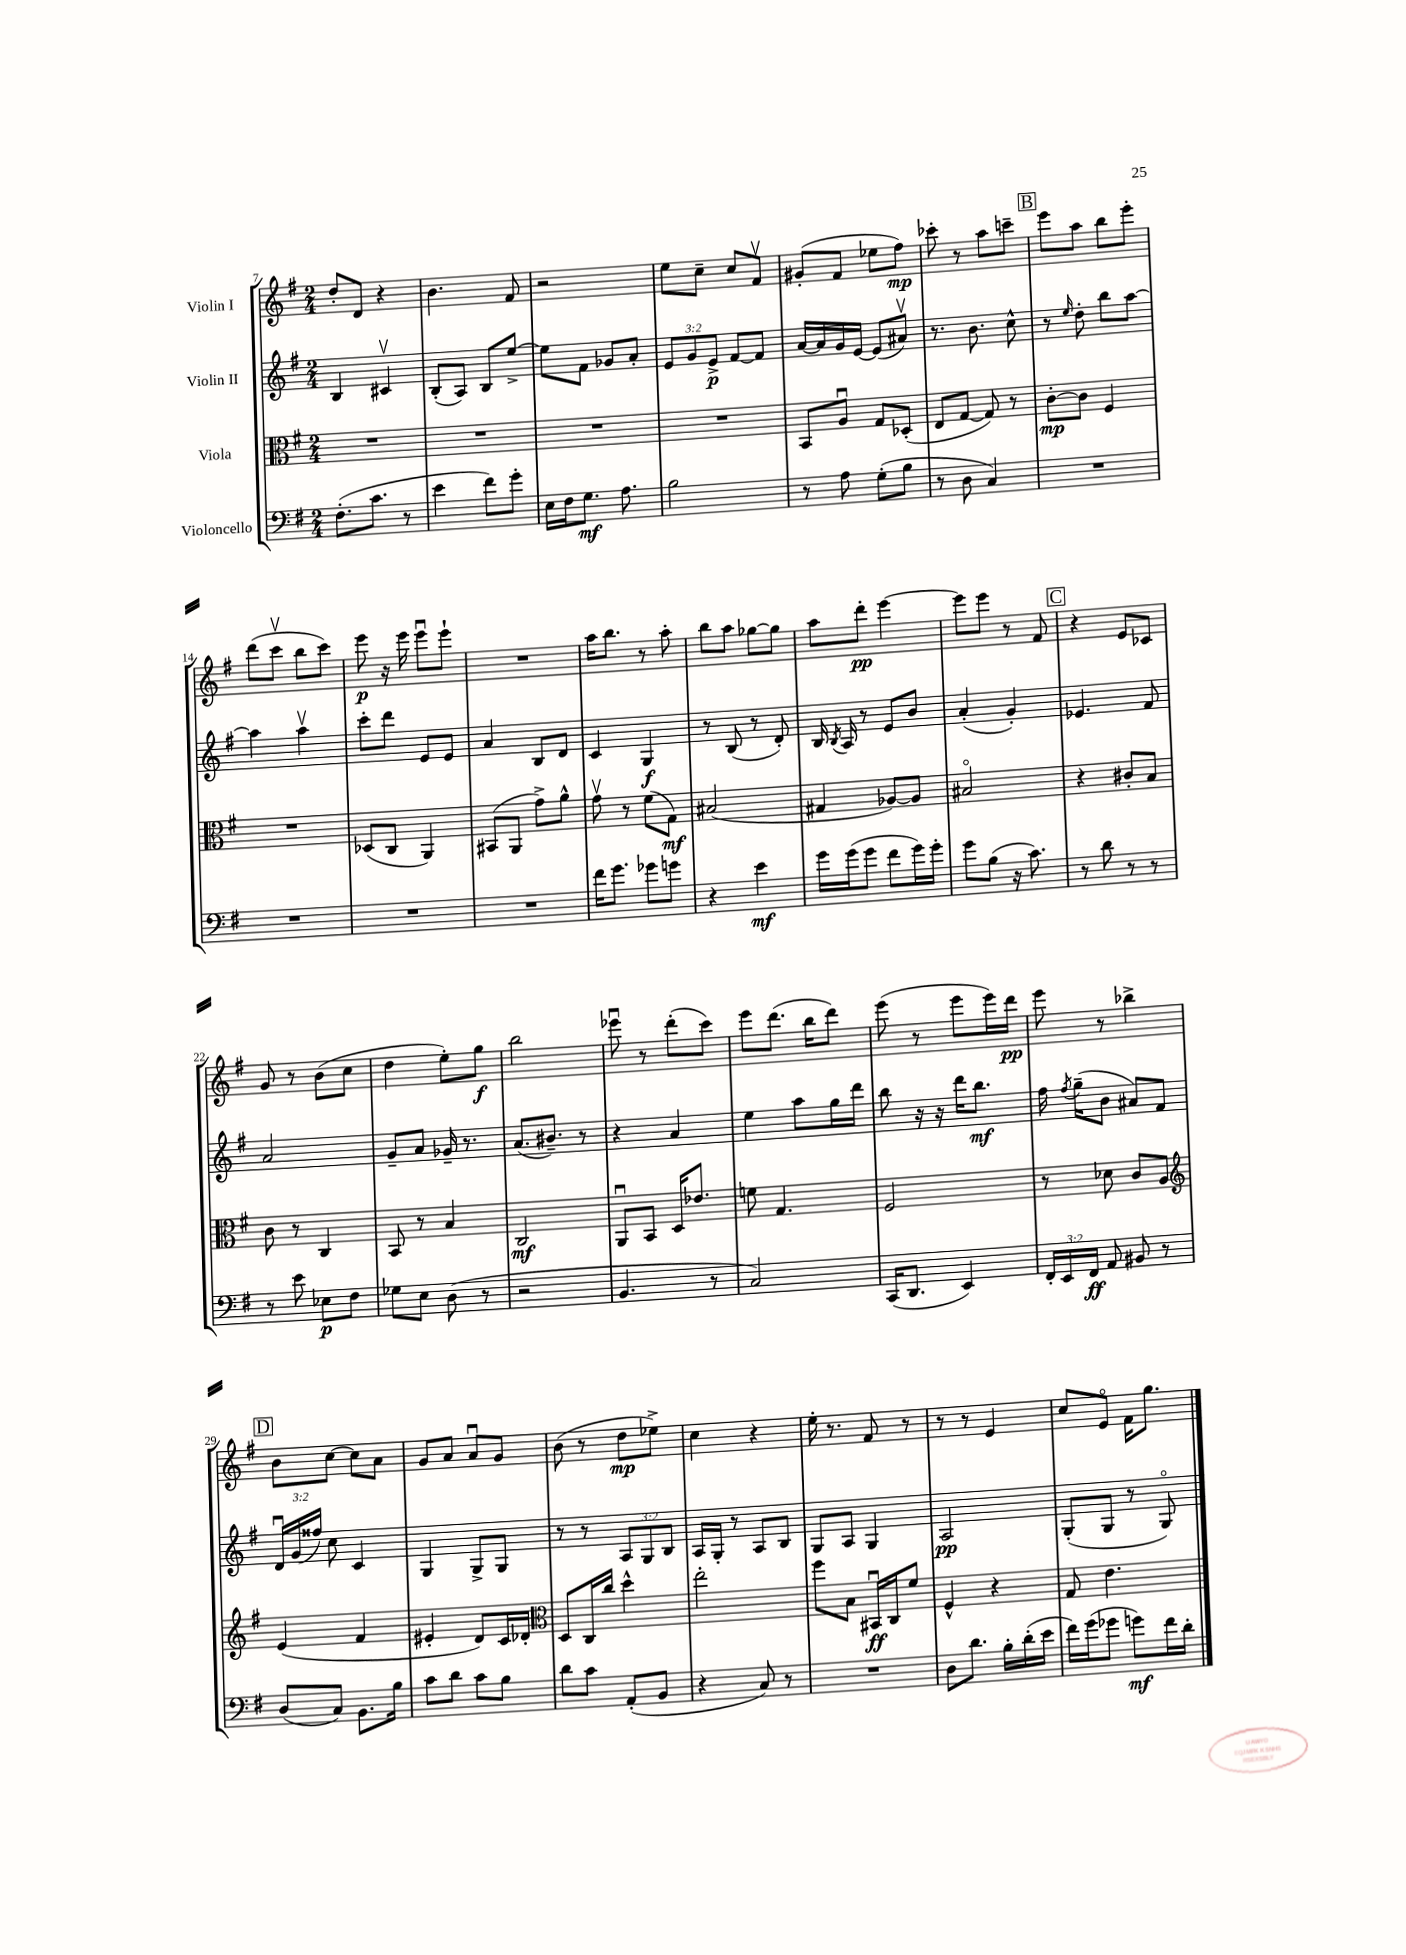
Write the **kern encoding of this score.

**kern	**kern	**kern	**kern
*staff4	*staff3	*staff2	*staff1
*clefF4	*clefC3	*clefG2	*clefG2
*k[f#]	*k[f#]	*k[f#]	*k[f#]
*M2/4	*M2/4	*M2/4	*M2/4
(8.F#'	2r	4B	8dd'
.	.	.	8d
8.c	.	.	.
.	.	4c#v	4r
8r	.	.	.
=	=	=	=
4e	2r	(8B'	4.b
.	.	8A)	.
8f#)	.	8B	.
8g'	.	[8ee^	8f#
=	=	=	=
16E	2r	8ee]	2r
16F#	.	.	.
8.G	.	8f#	.
.	.	8g-	.
8.A	.	.	.
.	.	8a'	.
=	=	=	=
2B	2r	12e	8ee
.	.	12g	.
.	.	.	8cc~
.	.	12e^	.
.	.	[8f#	8cc
.	.	8f#]	8f#v
=	=	=	=
8r	8BB	[16a	(8g#'
.	.	16a]	.
8A	8Au	16g	8f#
.	.	[16e	.
(8G'	8G	(8e]	8ee-
8B	(8D-'	8a#v)	8ff#)
=	=	=	=
8r	8E	8.r	8ccc-'
8D	[8G	.	8r
.	.	8.b	.
4C)	8G])	.	8aa
.	8r	8cc^^	8ccc~
=	=	=	=
2r	[8c'	8r	8eee
.	.	16qqee	.
.	8c]	8dd'	8aa
.	4F#	8bb	8bb
.	.	[8aa	8eee'
=	=	=	=
2r	2r	4aa]	(8ddd
.	.	.	8cccv
.	.	4aav	8bb
.	.	.	8ccc)
=	=	=	=
2r	(8D-	8ccc'	8eee
.	8C	8ddd	16r
.	.	.	16eee
.	4AA)	8e	8eeeu
.	.	8e	8eee`
=	=	=	=
2r	(8BB#	4a	2r
.	8AA	.	.
.	8g^)	8B	.
.	8a^^	8d	.
=	=	=	=
16f#	8gv	4c	16aa
8.g	.	.	8.bb
.	8r	.	.
8g-	(8f#	4G	8r
8g	8G)	.	8aa'
=	=	=	=
4r	(2B#	8r	8bb
.	.	(8B	8aa
4e	.	8r	[8gg-
.	.	8d')	8gg-]
=	=	=	=
16g	4G#	16B	8aa
.	.	8qB	.
(16g	.	16A	.
8g	.	8r	8ddd'
8f#	[8A-)	8e	[4eee
16g)	8A-]	8b	.
16g'	.	.	.
=	=	=	=
8g	2B#o	(4a'	8eee]
(8B	.	.	8eee
16r	.	4g')	8r
8.c)	.	.	.
.	.	.	8f#
=	=	=	=
8r	4r	4.e-	4r
8d	.	.	.
8r	8c#'	.	8e
8r	8B	8f#	8c-
=	=	=	=
8r	8c	2a	8g
8e	8r	.	8r
8E-	4C	.	(8b
8F#	.	.	8cc
=	=	=	=
8G-	8BB	8g~	4dd
8E	8r	8a	.
(8D	4B	16g-~	8ee')
.	.	8.r	.
8r	.	.	8gg
=	=	=	=
2r	2C	(8.a	2bb
.	.	8.b#~)	.
.	.	8r	.
=	=	=	=
4.BB	8AAu	4r	8eee-u
.	8BB	.	8r
.	16D	4a	(8ddd'
.	8.e-	.	.
8r	.	.	8ccc)
=	=	=	=
2C)	8f	4ee	8eee
.	4.G	.	(8.ddd
.	.	8aa	.
.	.	.	16bb
.	.	16gg	8ddd)
.	.	16ddd	.
=	=	=	=
(16CC	2F#	8bb	(8eee
8.DD	.	.	.
.	.	16r	8r
.	.	16r	.
4EE)	.	16ddd	8eee
.	.	8.bb	.
.	.	.	16eee)
.	.	.	16ddd
=	=	=	=
24FF#'	8r	16ff#	8eee
24EE	.	.	.
.	.	8qff#	.
.	.	(16gg~	.
24FF#	.	.	.
8AA	8d-	8b	8r
8BB#	8c	8a#)	4bb-^
8r	8A	8f#	.
=	=	=	=
*	*clefG2	*	*
(8D	(4e	24du	8b
.	.	(24g	.
.	.	24ff##)	.
8C)	.	8cc	[8cc
8.BB	4f#	4c	8cc]
.	.	.	8a
16B	.	.	.
=	=	=	=
8c	4e#'	4G	8g
8d	.	.	8a
8c	8d)	8G^	8au
8B	16c	8G	8g
.	16d-'	.	.
=	=	=	=
*	*clefC3	*	*
8d	8D	8r	(8b
8c	16C	8r	8r
.	16cc	.	.
(8AA'	4dd^^	12A	8dd
.	.	12G	.
8BB	.	.	8ee-^)
.	.	12B	.
=	=	=	=
4r	2ee'	16A	4cc
.	.	16G'	.
.	.	8r	.
8C)	.	8A	4r
8r	.	8B	.
=	=	=	=
2r	8ff#	8G	16ee'
.	.	.	8.r
.	8B	8A	.
.	16BB#u	4G	8f#
.	16C	.	.
.	8f#	.	8r
=	=	=	=
8D	4F#^^	2A	8r
8.d	.	.	8r
.	4r	.	4e
16B'	.	.	.
(16d'	.	.	.
16e	.	.	.
=	=	=	=
16f#)	8G	(8G'	8cc
(16g	.	.	.
8g-	4.e	8G	8eo
8g)	.	8r	16f#
.	.	.	8.gg
16f#	.	8Go)	.
16d'	.	.	.
==	==	==	==
*-	*-	*-	*-
